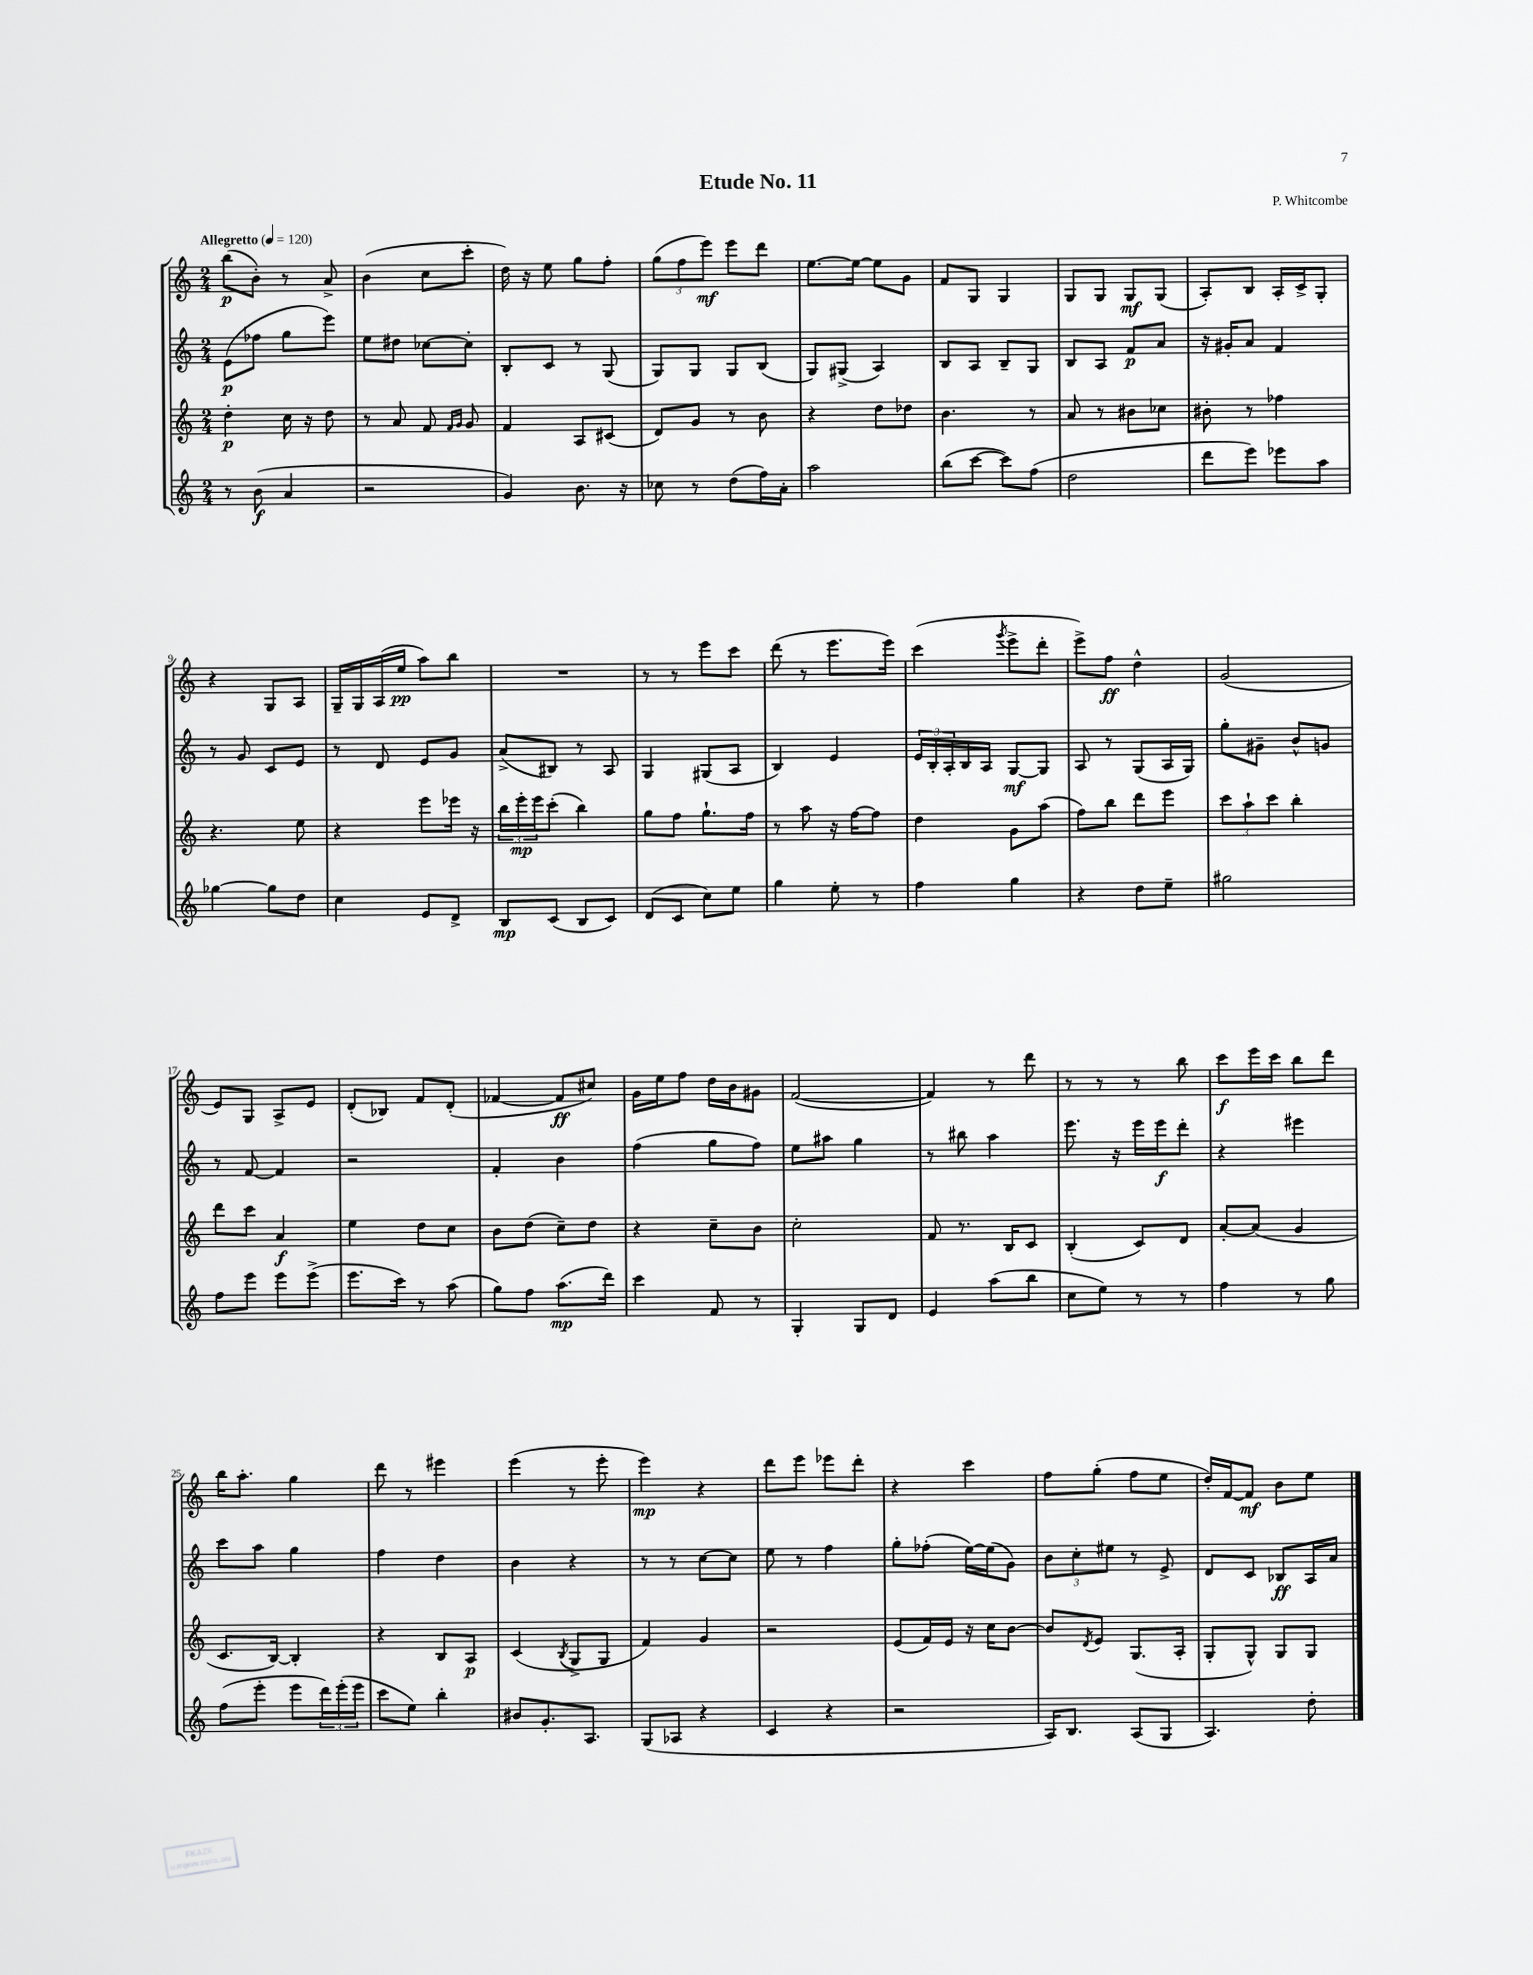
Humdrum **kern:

**kern	**kern	**kern	**kern
*staff4	*staff3	*staff2	*staff1
*clefG2	*clefG2	*clefG2	*clefG2
*k[]	*k[]	*k[]	*k[]
*M2/4	*M2/4	*M2/4	*M2/4
*MM120	*MM120	*MM120	*MM120
8r	4dd'	(8e	(8bb
(8b	.	8ff-	8b')
4a	16cc	8gg	8r
.	16r	.	.
.	8dd	8eee)	8a^
=	=	=	=
2r	8r	8ee	(4b
.	8a	8dd#	.
.	8f	[8cc-	8cc
.	16qqf	.	.
.	16qqg	.	.
.	8g	8cc-']	8ccc'
=	=	=	=
4g)	4f	8B'	16dd)
.	.	.	16r
.	.	8c	8ee
8.b	8A	8r	8gg
.	(8c#	(8G	8ff'
16r	.	.	.
=	=	=	=
8cc-	8d)	8G)	(12gg
.	.	.	12ff
8r	8g	8G	.
.	.	.	12eee)
(8dd	8r	8G	8eee
16ff)	8b	(8B	8ddd
16a'	.	.	.
=	=	=	=
2aa	4r	8G)	[8.ee
.	.	(8G#^	.
.	.	.	16ee_
.	8dd	4A)	8ee]
.	8dd-	.	8g
=	=	=	=
(8bb	4.b	8B	8f
[8ccc	.	8A	8G
8ccc])	.	8B~	4G
(8ff	8r	8G	.
=	=	=	=
2dd	8a	8B	8G
.	8r	8A	8G
.	8b#	8f	8G
.	8cc-	8a	(8G
=	=	=	=
8ddd	8b#'	16r	8A')
.	.	16g#'	.
8eee)	8r	8a	8B
8eee-	4ff-	4f	16A'
.	.	.	16c^
8aa	.	.	8G'
=	=	=	=
[4gg-	4.r	8r	4r
.	.	8g	.
8gg-]	.	8c	8G
8dd	8ee	8e	8A
=	=	=	=
4cc	4r	8r	16G~
.	.	.	16G
.	.	8d	(16A
.	.	.	16ee
8e	8eee	8e	8aa)
8d^	16eee-	8g	8bb
.	16r	.	.
=	=	=	=
8B	24bb	(8a^	2r
.	24eee'	.	.
.	24eee	.	.
(8c	(8ccc'	8B#)	.
8B	4bb)	8r	.
8c)	.	8A	.
=	=	=	=
(8d	8gg	4G	8r
8c	8ff	.	8r
8cc)	8.gg`	(8G#	8eee
8ee	.	8A	8ccc
.	16ff	.	.
=	=	=	=
4gg	8r	4B)	(8ddd
.	8aa	.	8r
8ee'	16r	4e	8.eee
.	[16ff	.	.
8r	8ff]	.	.
.	.	.	16eee)
=	=	=	=
4ff	4dd	24e	(4ccc
.	.	24B'	.
.	.	24A'	.
.	.	16B	.
.	.	16A	.
.	.	.	8qggg
4gg	8g	[8G	8eee^
.	(8aa	8G]	8ddd'
=	=	=	=
4r	8ff)	8A	8eee^)
.	8bb	8r	8ff
8dd	8ddd	(8G	4dd^^
8ee~	8eee	16A	.
.	.	16G)	.
=	=	=	=
2gg#	12ccc	8gg'	(2g
.	12aa`	.	.
.	.	8g#~	.
.	12ccc	.	.
.	4bb'	8b^^	.
.	.	8g	.
=	=	=	=
8ff	8ddd	8r	8e)
8eee	8ccc	[8f	8G
8eee	4a	4f]	8A^
(8eee^	.	.	8e
=	=	=	=
8.eee	4ee	2r	(8d'
.	.	.	8B-)
16ccc)	.	.	.
8r	8dd	.	8f
(8aa	8cc	.	(8d'
=	=	=	=
8gg)	8b	4f'	[4f-
8ff	(8dd	.	.
(8.aa	8cc~)	4b	8f-]
.	8dd	.	8cc#)
16ddd)	.	.	.
=	=	=	=
4ccc	4r	(4ff	16g
.	.	.	16ee
.	.	.	8ff
8f	8cc~	8gg	16dd
.	.	.	16b
8r	8b	8ff)	8g#
=	=	=	=
4G'	2cc'	8ee	([2f
.	.	8aa#	.
8G	.	4gg	.
8d	.	.	.
=	=	=	=
4e	8f	8r	4f])
.	8.r	8bb#	.
(8aa	.	4aa	8r
.	16B	.	.
8bb	8c	.	8ddd
=	=	=	=
8cc	(4B'	8.eee	8r
8ee)	.	.	8r
.	.	16r	.
8r	8c)	16eee	8r
.	.	16eee	.
8r	8d	8ddd'	8bb
=	=	=	=
4ff	[8a'	4r	8ccc
.	(8a]	.	16eee
.	.	.	16ccc
8r	4g	4eee#	8bb
8gg	.	.	8ddd
=	=	=	=
(8ff	8.c	8ccc	16bb
.	.	.	8.aa'
8eee'	.	8aa	.
.	[16B)	.	.
8eee	4B']	4gg	4gg
24ddd)	.	.	.
(24eee'	.	.	.
24eee	.	.	.
=	=	=	=
8ccc	4r	4ff	8ddd
8ee)	.	.	8r
4bb'	8B	4dd	4eee#
.	8A	.	.
=	=	=	=
8b#	(4c	4b	(4eee
8.g'	.	.	.
.	8qB	.	.
.	8G^	4r	8r
8.A	.	.	.
.	8G	.	8eee'
=	=	=	=
(8G	4f)	8r	4eee)
8A-	.	8r	.
4r	4g	[8cc	4r
.	.	8cc]	.
=	=	=	=
4c	2r	8ee	8ddd
.	.	8r	8eee
4r	.	4ff	8eee-
.	.	.	8ddd'
=	=	=	=
2r	(8e	8gg'	4r
.	16f)	(8ff-'	.
.	16e	.	.
.	16r	[16ee)	4ccc
.	16cc	(16ee]	.
.	[8b	8g)	.
=	=	=	=
16A)	8b]	12b	8ff
8.B	.	.	.
.	.	12cc'	.
.	8qd	.	.
.	8e	.	(8gg'
.	.	12ee#	.
(8A	(8.G	8r	8ff
8G	.	8e^	8ee
.	16A'	.	.
=	=	=	=
4.A)	8G'	8d	16dd')
.	.	.	[16f
.	8G^^)	8c	8f]
.	8G	8B-	8b
8dd'	8G	16A	8ee
.	.	16a	.
==	==	==	==
*-	*-	*-	*-
